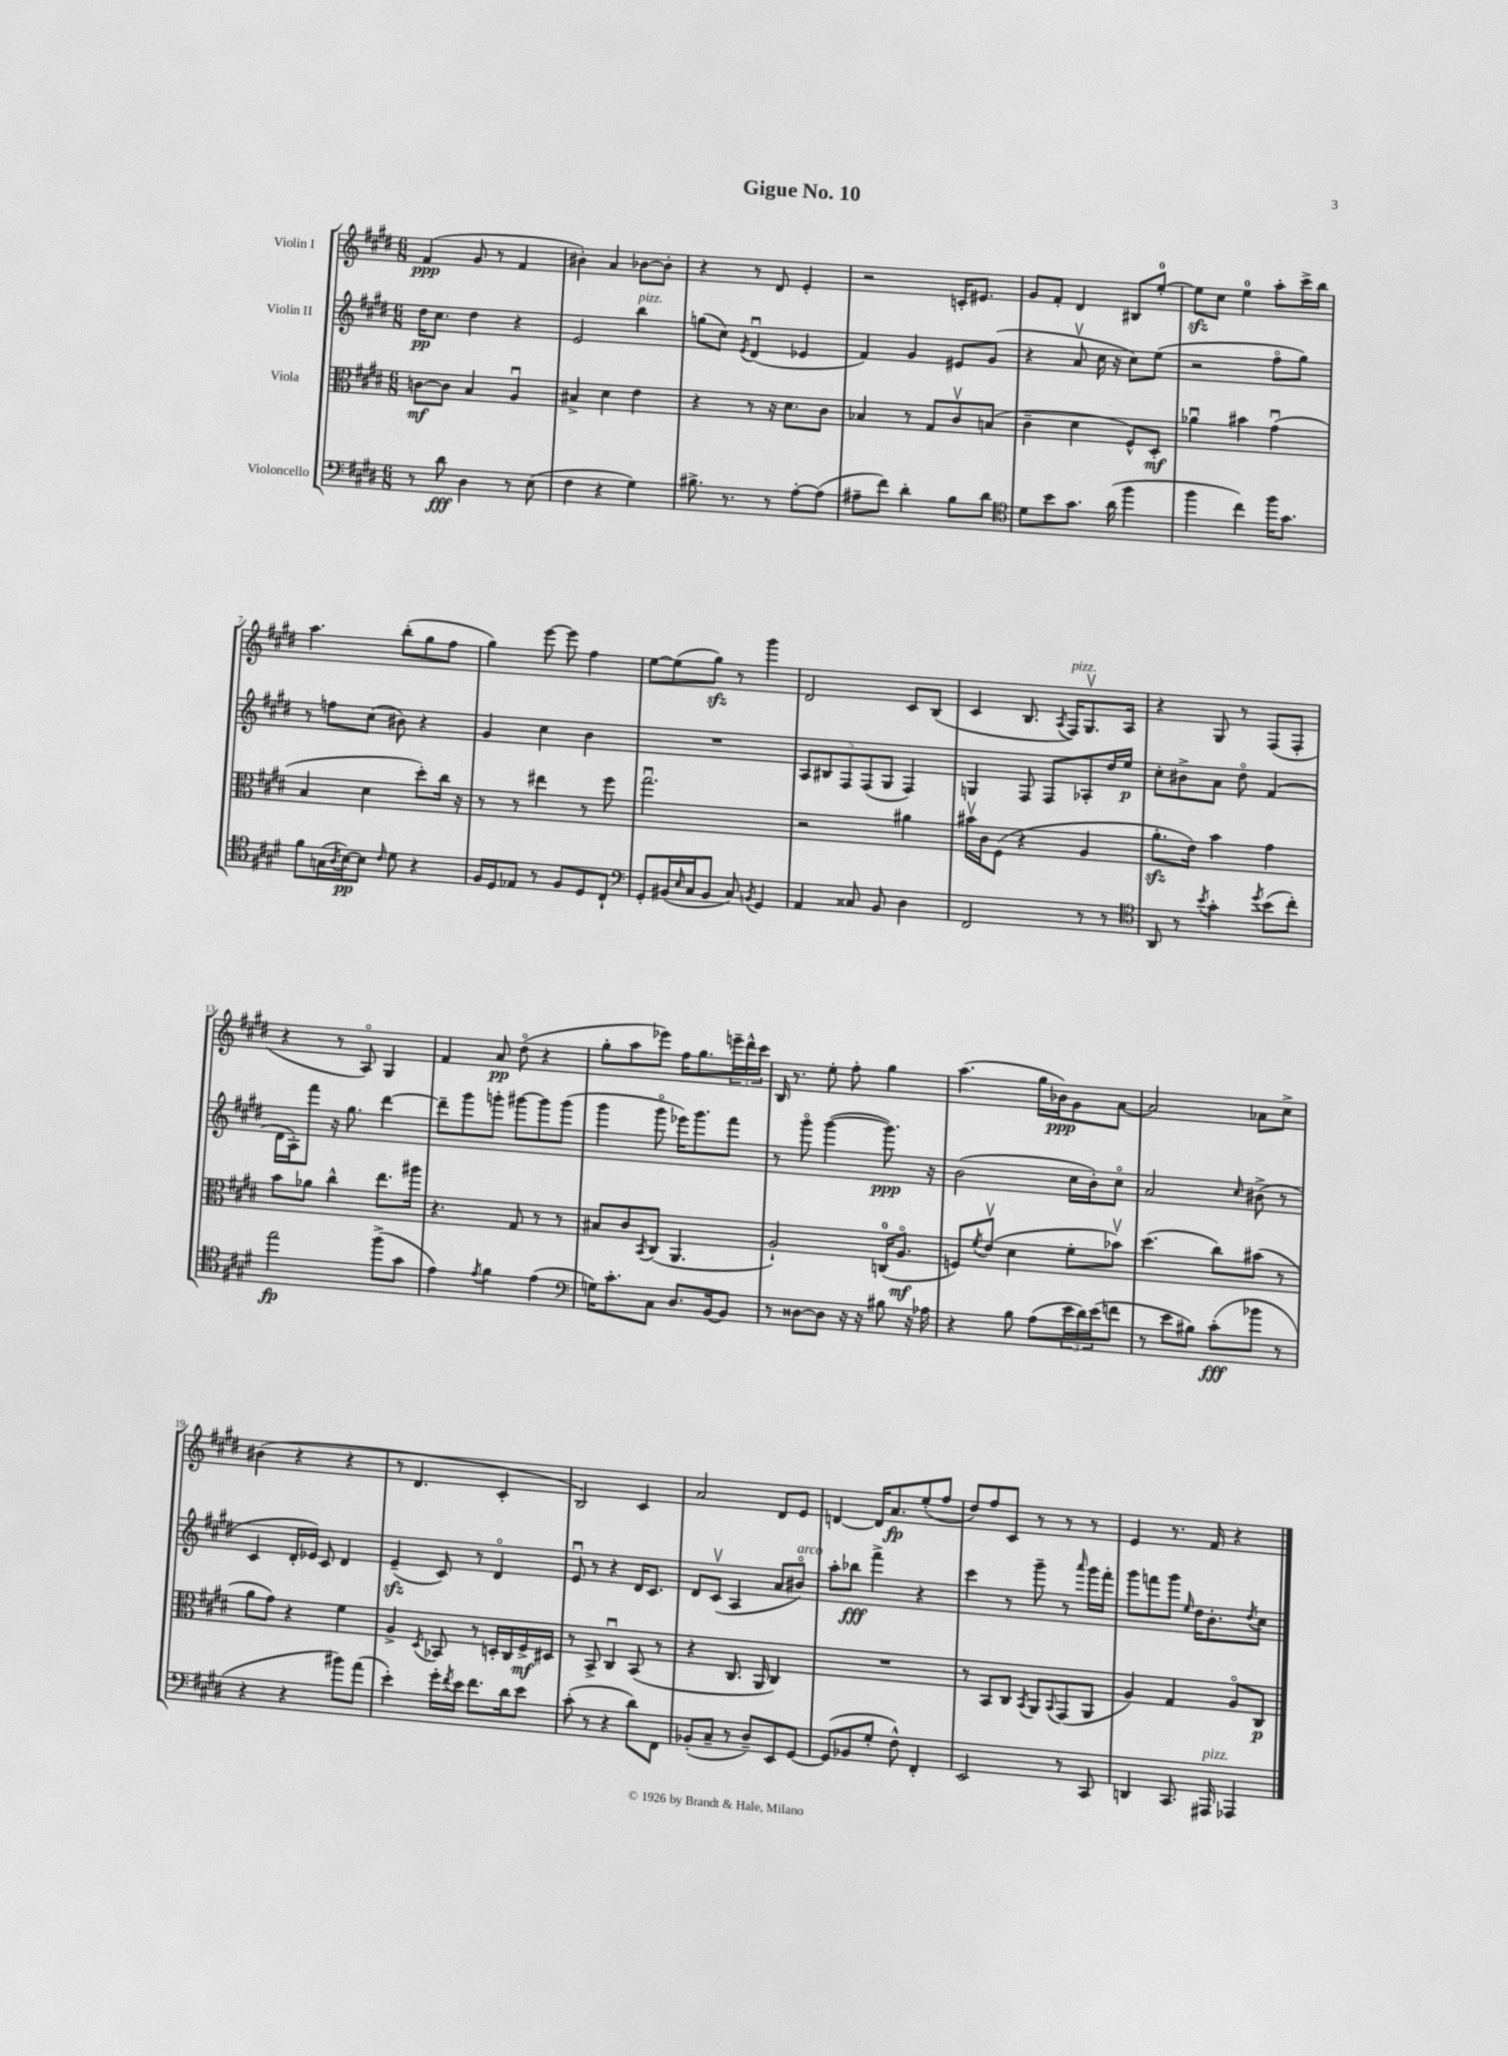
\header { title = "Gigue No. 10" }
<<
\new StaffGroup <<
\new Staff = "s0" \with { instrumentName = "Violin I" } {
    \clef treble \key e \major \numericTimeSignature \time 6/8
    fis'4\ppp( gis'8 r8 fis'4 |
    bis'4-.) a'4 bes'8~ bes'8-. |
    r4 r8 dis'8 e'4-. |
    r2 c'16-. eis'8. |
    gis'8 fis'8-. dis'4 bis8 e''8-0~-. |
    e''8\sfz cis''8 e''4-0 a''8-. cis'''16-> b''16 |
    a''4. b''8-.( gis''8 fis''8 |
    gis''4) e'''8~ e'''8 fis''4 |
    e''8~ e''8( gis''8\sfz) r8 gis'''4 |
    dis'2 cis'8 b8( |
    cis'4 b8. \acciaccatura { a8 } fis16^\markup { \italic "pizz." }) gis8.\upbow a16 |
    r4 gis8 r8 fis8( fis8-. |
    r4 r8 a8\flageolet) gis4 |
    fis'4 a'8\pp dis''8\flageolet( r4 |
    gis''8-. a''8 ees'''8) fis''16 gis''8. \tuplet 3/2 { e'''16-- dis'''16-^ cis'''16 } |
    b16 r8. e''8-. fis''8-. gis''4 |
    a''4.( gis''16 bes'16\ppp) gis'8 a'8~ |
    a'2 aes'8 cis''8-> |
    bis'4( r4 r4 |
    r8 dis'4. cis'4-. |
    b2) cis'4 |
    a'2 dis'8 e'8 |
    d'4~ d'16 a'8.\fp e''8-.( fis''8 |
    dis''8) fis''8 cis'8 r8 r8 r8 |
    e'4 r8. fis'16 r4 \bar "|." |
}
\new Staff = "s1" \with { instrumentName = "Violin II" } {
    \clef treble \key e \major \numericTimeSignature \time 6/8
    dis''16\pp cis''8. dis''4 r4 |
    e'2 b''4^\markup { \italic "pizz." } |
    g''8( cis''8) \acciaccatura { e'8 } dis'4\downbow( ees'4 |
    fis'4) gis'4 eis'8 gis'8( |
    r4 a'8\upbow cis''16 r16 cis''8) e''8( |
    r2 fis''8\flageolet gis''8) |
    r8 f''8 cis''8( bis'8) r4 |
    gis'4 cis''4 b'4 |
    R2. |
    \tuplet 5/4 { a8 bis8 fis8 fis8( gis8 } fis4) |
    g4 fis8 fis8 aes8-. dis''16 e''16\p |
    cis''8-. bis'8-> a'8 dis''8\flageolet fis'4( |
    dis'16 a16-.) fis'''8 r16 gis''8. dis'''4~ |
    dis'''8-- gis'''8 g'''8-. gis'''8~ gis'''8 gis'''8( |
    gis'''4 gis'''8\flageolet ees'''16) gis'''8. fis'''8 |
    r8 gis'''8\flageolet gis'''4~( gis'''8.\ppp) r16 |
    b'2( cis''16 b'16-.) cis''8\flageolet |
    a'2 \grace { cis''16 } bis'8->( r8 |
    cis'4 dis'16-. ees'16) cis'8 dis'4 |
    e'4--\sfz( cis'8) r8 dis'4\flageolet |
    e'8\downbow r8 r4 dis'16 cis'8. |
    dis'8 cis'8\upbow( a4 a'8 bis'8\flageolet^\markup { \italic "arco" }) |
    a''8-. bes''8\fff fis'''4-> r4 |
    cis'''4 r8 gis'''8-- r8 \grace { a'''16 } gis'''16 fis'''16-. |
    gis'''8 f'''8 gis'''8 \grace { e''16 } dis''16 b'8.-. \acciaccatura { dis''8 } cis''8 \bar "|." |
}
\new Staff = "s2" \with { instrumentName = "Viola" } {
    \clef alto \key e \major \numericTimeSignature \time 6/8
    c'8~\mf c'8 b4 a4\downbow |
    bis4-> dis'4 e'4 |
    r4 r8 r16 dis'8. cis'8 |
    bes4 r8 gis8 cis'8\upbow b8( |
    cis'4-- dis'4 fis8-^) dis8-.\mf |
    aes'4\downbow bis'4 gis'4\downbow( |
    b4 dis'4 dis''8-.) cis''16 r16 |
    r8 r8 eis''4 r8 fis''8 |
    gis''2.\downbow |
    r2 ais'4 |
    bis'16\upbow cis'16 fis8( r4 a4 |
    a'8.-.\sfz e'16) b'4 gis'4 |
    b'8 aes'8 cis''4-^ e''8. ais''16 |
    r4. gis8 r8 r8 |
    bis8 cis'8 \acciaccatura { b,8 } cis8( a,4. |
    a2-!) c16-0( a8.\flageolet\mf |
    f8) \acciaccatura { fis'8 } e'8\upbow( dis'4 fis'8-. bes'8\upbow) |
    dis''4.( cis''8) bis'8( r8 |
    a'8 gis'8) r4 fis'4 |
    a4-> \acciaccatura { dis8 } bes,8 r8 d16-. cis16 fis16->\mf dis16 |
    r8 b,8-> cis4\downbow b,8( r8 |
    r4 cis8. a,16 cis4) |
    R2. |
    r8 b,8 cis8 \acciaccatura { b,8 } a,8 \appoggiatura { b,8 } gis,8( a,8 |
    a4) gis4 a8\flageolet cis8\p \bar "|." |
}
\new Staff = "s3" \with { instrumentName = "Violoncello" } {
    \clef bass \key e \major \numericTimeSignature \time 6/8
    r8 dis'8\fff dis4 r8 e8( |
    fis4 r4 gis4) |
    bis8.-> r8. r8 a8~-. a8( |
    ais8-- fis'8) dis'4-. b8 dis'8 |
    \clef tenor dis'8 b'8 gis'8. a'16( fis''4 |
    fis''4 cis''4) fis''16 gis'8. |
    fis'8 g16( \acciaccatura { a8 } b16~\pp) b8 \grace { cis'16 } dis'8 r4 |
    fis16 dis16 ees8 r8 fis8 dis8 cis8-! |
    \clef bass gis,8-. bis,16( \grace { e16 } cis16 bis,8 cis8) \acciaccatura { b,8 } gis,4 |
    a,4 cisis8 b,8 dis4 |
    fis,2 r8 r8 |
    \clef tenor a,8 r8 \acciaccatura { b'8 } gis'4-. \acciaccatura { dis''8 } b'8( cis''8-.) |
    e''2\fp fis''8->( gis'8 |
    e'4) \acciaccatura { e'8 } fis'4 e'4( |
    \clef bass g16) cis'8.-. cis8 dis8. b,16~ b,8 |
    r8 disis8~ disis8 r16 r16 bis8 r16 aes16 |
    r4 b8 a8( \tuplet 3/2 { e'16 dis'16) e'16( } f'8 |
    r8 e'8 bis8) cis'8-.\fff( bes'8 r8 |
    r4 r4 bis'8) a'8( |
    e'4-.) gis'16-. \acciaccatura { fis'8 } e'16 fis'8. dis'16 e'8 |
    cis'8-.( r8 r4 dis'8) fis,8 |
    bes,8-.( cis8-- r8 dis8--) e,8 gis,8~ |
    gis,8( bes,8 gis8-. fis8-^) fis,4-. |
    e,2 r8 cis,8 |
    d,4 cis,8. ais,,16^\markup { \italic "pizz." } aes,,4 \bar "|." |
}
>>
>>
